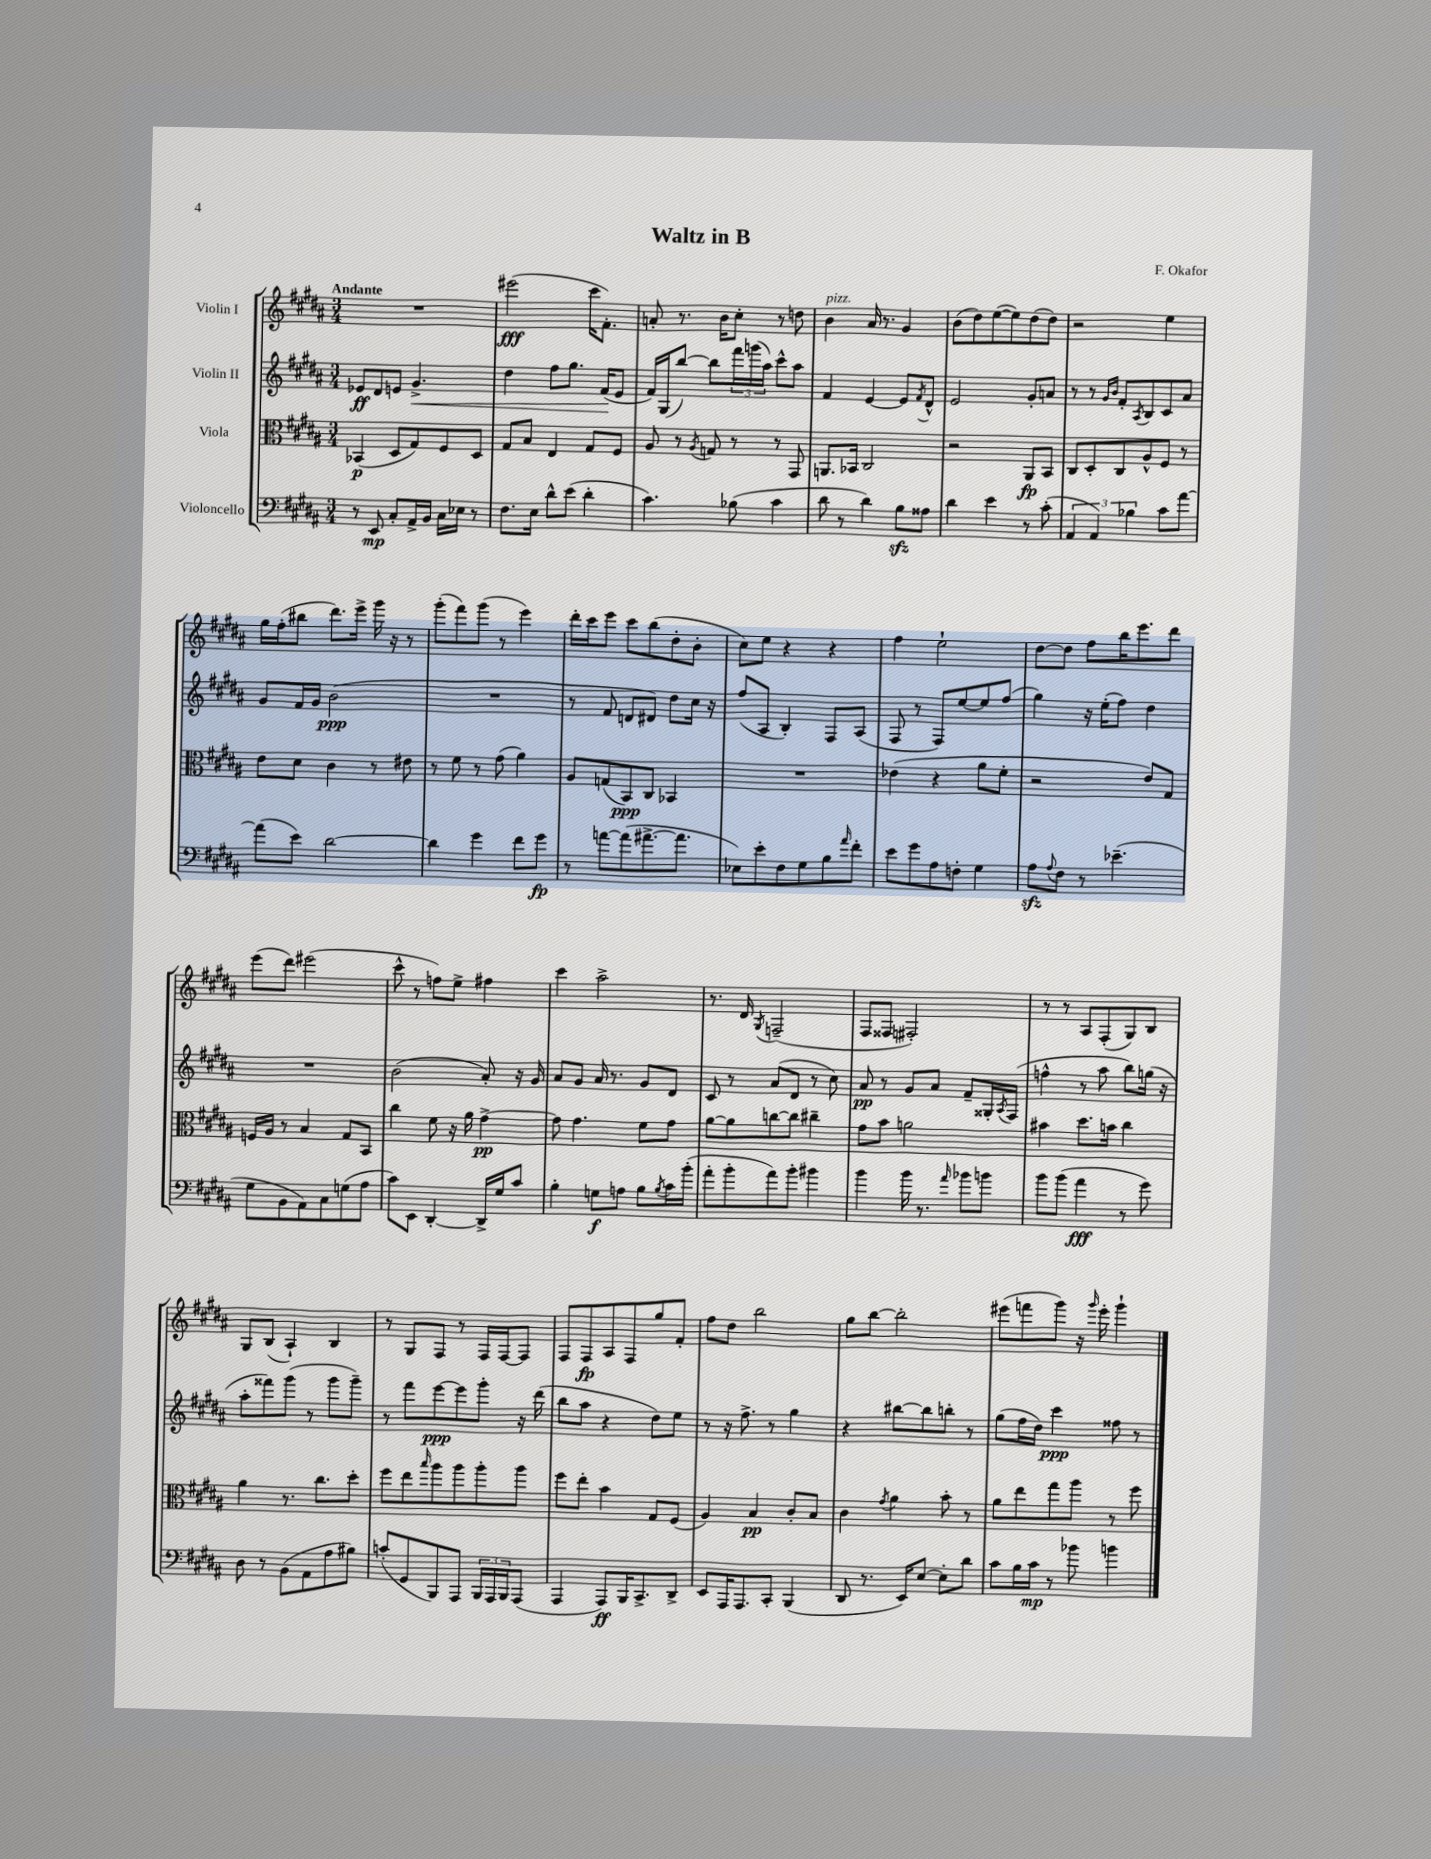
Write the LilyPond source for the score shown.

\header { title = "Waltz in B" composer = "F. Okafor" }
<<
\new StaffGroup <<
\new Staff = "s0" \with { instrumentName = "Violin I" } {
    \clef treble \key b \major \numericTimeSignature \time 3/4 \tempo "Andante"
    R2. |
    eis'''2\fff( cis'''16 fis'8.-.) |
    a'8-. r8. b'16 cis''8-. r8 d''8 |
    b'4^\markup { \italic "pizz." } ais'16 r8. gis'4 |
    b'8( dis''8) e''8~( e''8) dis''8( dis''8) |
    r2 e''4 |
    gis''16 fis''16-.( bis''8 dis'''8.) e'''16-> gis'''16 r16 r8 |
    gis'''8-.( fis'''8) gis'''8( r8 e'''4) |
    dis'''16-. cis'''16 e'''8 cis'''8 b''8( dis''8-. b'8-. |
    cis''8) e''8 r4 r4 |
    fis''4 e''2-! |
    dis''8~ dis''8 fis''8 b''16 e'''8. dis'''8 |
    e'''8( dis'''8) eis'''2( |
    cis'''8-^ r8 f''8) e''8-> fis''4 |
    cis'''4 ais''2-> |
    r8. dis'16 \acciaccatura { gis8 } f2--( |
    fis8 fisis8 fis2-.) |
    r8 r8 ais8 fis8-.( gis8) b8 |
    gis8 b8( ais4-!) b4 |
    r8 gis8 fis8 r8 fis16 fis16~ fis8 |
    fis8 fis8\fp ais8 fis8 gis''8 fis'8-. |
    fis''8 dis''8 b''2 |
    gis''8 b''8~ b''2-. |
    eis'''8( f'''8 gis'''8) r16 \grace { gis'''16 } eis'''16-. gis'''4-! \bar "|." |
}
\new Staff = "s1" \with { instrumentName = "Violin II" } {
    \clef treble \key b \major \numericTimeSignature \time 3/4
    ees'8\ff dis'8 e'8 gis'4.->\< |
    dis''4 fis''8 gis''8. fis'16\!( e'8 |
    fis'16) gis16( b''8~) b''8 \tuplet 3/2 { fis'''16 g'''16( ais''16) } cis'''8-^ ais''8 |
    fis'4 e'4~ e'8 \acciaccatura { fis'8 } dis'8-^ |
    e'2 gis'8-. a'8 |
    r8 r8 \grace { gis'16 b'16 } fis'8-. \acciaccatura { ais8 } b8 cis'8 ais'8 |
    gis'8 fis'16 gis'16 b'2\ppp( |
    R2. |
    r8 fis'8 d'8 dis'8) dis''8 cis''16 r16 |
    fis''8( ais8 b4-.) fis8 ais8( |
    fis8 r8 fis8) e''8~ e''8 fis''8( |
    gis''4) r16 e''16-.( fis''8) dis''4 |
    R2. |
    b'2( ais'8-.) r16 gis'16 |
    ais'8 gis'8 ais'16 r8. gis'8 dis'8 |
    cis'8 r8 ais'8( dis'8 r8 cis''8) |
    ais'8\pp r8 gis'8 ais'8 fis'8-- gisis16-. \acciaccatura { ais8 } fis16( |
    f''4-^ r8 ais''8 b''8) g''16( r16 |
    ais''8-. fisis'''8) gis'''8( r8 gis'''8 gis'''8--) |
    r8 fis'''8 e'''8~\ppp e'''8 gis'''8-. r16 dis'''16( |
    b''8 ais''8 r4 dis''8) e''8 |
    r8 r16 fis''8.-> r8 gis''4 |
    r4 bis''8~ bis''8 b''8-. r8 |
    gis''8( fis''16 dis''16) cis'''4\ppp fisis''8 r8 \bar "|." |
}
\new Staff = "s2" \with { instrumentName = "Viola" } {
    \clef alto \key b \major \numericTimeSignature \time 3/4
    bes,4\p( dis8 gis8) fis8 dis8 |
    gis8 b8 e4 gis8 fis8 |
    ais8 r8 \acciaccatura { ais8 } g8 r8 r8 gis,8 |
    a,8. bes,16 cis2 |
    r2 ais,8\fp b,8 |
    cis8 dis8-. cis8 ais8-^ fis8 r8 |
    e'8 dis'8 cis'4 r8 eis'8 |
    r8 fis'8 r8 gis'8( ais'4) |
    ais8 g8( b,8\ppp) cis8 bes,4 |
    R2. |
    ees'4( r4 ais'8 fis'8-. |
    r2 e'8) gis8 |
    f16 ais16 r8 b4 gis8 b,8 |
    cis''4 fis'8 r16 ais'16 gis'4~->\pp |
    gis'8 gis'4. fis'8 gis'8 |
    ais'8~ ais'8 c''8~ c''8 cis''4-- |
    gis'8 b'8 a'2 |
    bis'4 dis''8. b'16 cis''4 |
    ais'4 r8. cis''8. dis''8-. |
    fis''8 e''8 \grace { b''16 } ais''8 ais''8 ais''8-. ais''8 |
    fis''8 e''8-. b'4 gis8 fis8( |
    ais4) b4\pp cis'8-. b8 |
    cis'4 \acciaccatura { gis'8 } ais'4 b'8-. r8 |
    ais'8 e''8 gis''8 ais''8 r8 fis''8 \bar "|." |
}
\new Staff = "s3" \with { instrumentName = "Violoncello" } {
    \clef bass \key b \major \numericTimeSignature \time 3/4
    r8 e,8\mp cis8-. ais,16-> b,16 cis16 ees16 r8 |
    fis8. e16 dis'8-^ e'8( dis'4-. |
    cis'4.) bes8( cis'4 |
    dis'8 r8 dis'4) b8\sfz aisis8 |
    dis'4 e'4 r8 cis'8-.( |
    \tuplet 3/2 { ais,4 ais,4) bes4 } cis'8 ais'8~ |
    ais'8( e'8) dis'2~ |
    dis'4 gis'4 fis'8 gis'8\fp |
    r8 a'8~ a'8( ais'8.~-> ais'8. |
    ees8) e'8-. fis8 gis8 b8 \grace { ais'16 } fis'8-. |
    e'8 gis'8 ais8 f8-. gis4 |
    ais8\sfz \appoggiatura { ais8 } fis8 r8 ees'4.--( |
    gis8 b,8 ais,8) cis8 g8( ais8 |
    cis'8) e,8 dis,4~-. dis,16-> gis16 cis'8 |
    b4-. g8\f a8 b8 \acciaccatura { b8 } cis'16 b'16-.( |
    ais'8-. b'8-. ais'8) b'8-. bis'4 |
    b'4 b'16 r8. \grace { ais'16 } bes'8 b'8 |
    b'8 b'8( ais'4\fff r8 gis'8) |
    dis8 r8 b,8( ais,8 ais8 bis8) |
    c'8-.( gis,8 b,,8) ais,,8 \tuplet 3/2 { b,,16 ais,,16 b,,16 } ais,,8( |
    ais,,4 ais,,8\ff) b,,16 cis,8.-> dis,8-> |
    e,8 ais,,16 ais,,8. cis,8-. b,,4( |
    dis,8 r8. e,16) e8~ e8-. dis'8 |
    cis'8 b16 cis'16\mp r8 bes'8 b'4 \bar "|." |
}
>>
>>
\layout { \context { \Score \remove "Bar_number_engraver" } }
